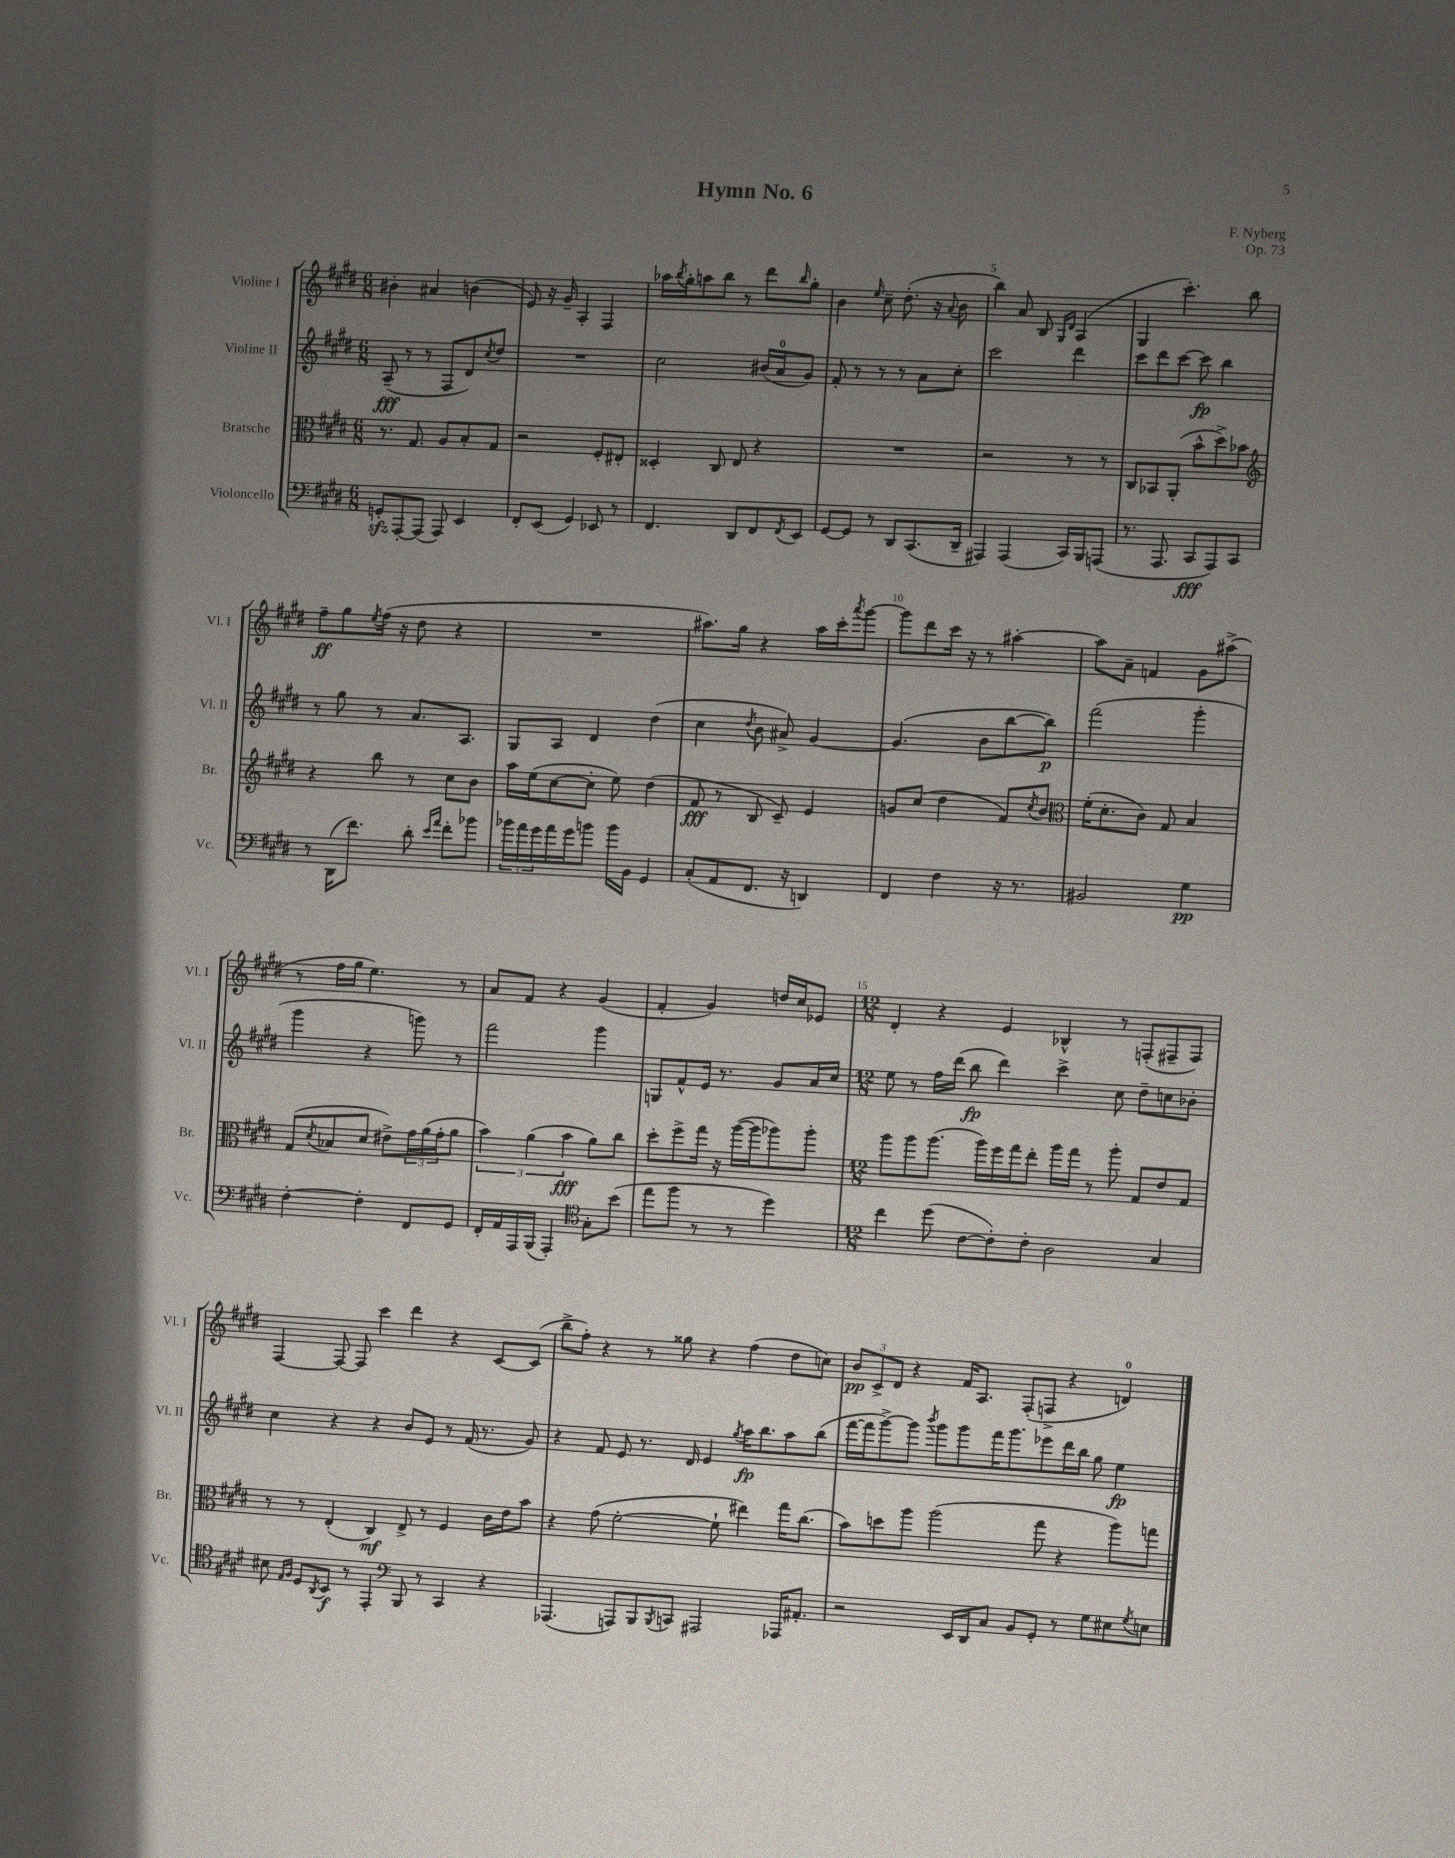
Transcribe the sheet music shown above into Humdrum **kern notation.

**kern	**kern	**kern	**kern
*staff4	*staff3	*staff2	*staff1
*clefF4	*clefC3	*clefG2	*clefG2
*k[f#c#g#d#]	*k[f#c#g#d#]	*k[f#c#g#d#]	*k[f#c#g#d#]
*M6/8	*M6/8	*M6/8	*M6/8
8GG'/L	8.r	(8A~/	4b#'\
[8AAA'/	.	8r	.
.	8.G#/	.	.
(8AAA/]J	.	8r	4a#/
8AAA/)	8A/L	8F#/L	.
4EE/	8B'/	8d#/)	(4b\
.	.	8qcc#/	.
.	8G#/J	8dd#/J	.
=	=	=	=
8FF#'/L	2r	2.r	8e/)
(8EE/J	.	.	16r
.	.	.	16g#~/
4GG#/)	.	.	4A'/
8EE-/	8F#'/L	.	4F#/
8r	8E#'/J	.	.
=	=	=	=
4.FF#/	4D##'/	2cc#\	16aa-\LL
.	.	.	8qbb/
.	.	.	16gg#'\J
.	.	.	8aa\
.	8C#/	.	8bb\J
8DD#/L	8E/	.	8r
8FF#/	4r	(16b#/LL	8ddd#\L
.	.	16a/J	.
8qFF#/	.	.	16qqbb/
8EE/J	.	8g#/J)	8gg#'\J
=	=	=	=
[8GG#/L	2.r	8f#'/	4b\
8GG#/]J	.	8r	.
.	.	.	16qqee/
8r	.	8r	8cc#~\
8DD#/L	.	8r	(8.dd#'\
(8.CC#/	.	8a\L	.
.	.	.	16r
.	.	.	8qqa/
.	.	8cc#'\J	8b\
16DD#~/Jk	.	.	.
=	=	=	=
4AAA#/)	2r	2ccc#\	4bb\)
(4AAA#/	.	.	8a/
.	.	.	8B/
.	.	.	16qqG#/LL
.	.	.	16qqd#/JJ
16CC#/LL)	8r	4ddd#\	(4A/
16BBB/J	.	.	.
(8AAA/J	8r	.	.
=	=	=	=
8.r	8C#/L	8ccc#\L	4G#/
.	8BB-/	8ddd#\	.
8.AAA/	.	.	.
.	(8AA'/J	[8ccc#\J	4.ccc#'\)
8CC#/L	8b^^\L	8ccc#\]	.
8AAA/)	8dd#^\)	4bb\	.
8CC#/J	8b-\J	.	8bb\
=	=	=	=
*	*clefG2	*	*
8r	4r	8r	8ff#~\L
(16DD#\LK	.	8gg#\	8gg#\
8.f#\J)	.	.	.
.	.	.	8qee/
.	8bb\	8r	(16ff#\Jk
.	.	.	16r
8d#'\	8r	8.a/L	8dd#\
16qqe/LL	.	.	.
16qqa/JJ	.	.	.
8f#'\L	8cc#\L	.	4r
.	.	8.A/J	.
8b-\J	8b\J	.	.
=	=	=	=
24b-\LL	16aa\LL	8G#/L	2.r
24a\	.	.	.
.	(16ee\J	.	.
24g#\	.	.	.
16a\	[8cc#\	8A/J	.
16g#\J	.	.	.
8b\J	8cc#'\]J	4d#/	.
16b\LL	8ee\)	.	.
16BB\JJ	.	.	.
4GG#/	(4dd#\	(4dd#\	.
=	=	=	=
(8C#'/L	8f#/	4cc#\	8.aa#\L)
8AA/	8r	.	.
.	.	.	16gg#\Jk
.	.	8qdd#/	.
8.FF#/J	8B/	8b\	4r
.	8c#~/)	8a#^/)	.
16r	.	.	.
4DD/)	4e/	[4g#/	16aa#\LL
.	.	.	16ccc#'\J
.	.	.	8qaaa/
.	.	.	[8ggg#\J
=	=	=	=
4FF#/	8g/L	(4.g#/]	8ggg#\]L
.	(8cc#/J	.	8ddd#\
4F#\	4dd#\	.	16ccc#\Jk
.	.	.	16r
.	.	8b\L	8r
16r	8f#/L)	[8bb\	[4aa#'\
8.r	.	.	.
.	8qcc#/	.	.
.	8b/J	8bb\]J)	.
=	=	=	=
*	*clefC3	*	*
2BB#/	(16f#'\LK	(2fff#\	8aa#\]L
.	8.d#'\	.	.
.	.	.	8a~\J
.	8c#\J)	.	4f/
.	8G#/	.	.
4G#\	4B/	4ggg#'\	8g#\L
.	.	.	(8aa#^\J
=	=	=	=
[4F#'\	(8G#/L	4ggg#\	8r
.	8qd#/	.	.
.	8B-/	.	16ff#\LL
.	.	.	16gg#\JJ
4F#'\]	8d#/J	4r	4.ee\)
.	8e#^\L)	.	.
8FF#/L	24g#\L	8ggg\)	.
.	(24a\	.	.
.	24g#'\J	.	.
8GG#/J	8a\J	8r	8r
=	=	=	=
16FF#'/LL	6b\)	2fff#\	8a/L
16AA/	.	.	.
16AAA/	.	.	8f#/J
.	(6a\	.	.
(16BBB/JJ	.	.	.
4AAA'/)	.	.	4r
.	6b\	.	.
*clefC4	*	*	*
8G#'\L	8a\L)	4ggg#\	(4g#/
(8b\J	8cc#\J	.	.
=	=	=	=
8ee\L	8dd#'\L	8G/L	4f#'/
8ff#\J	8ff#^\	8f#^^/	.
8r	16gg#\Jk	16e/Jk	4g#/)
.	16r	8.r	.
8r	([16aa\LL	.	.
.	16aa\]J	.	.
4dd#\)	8aa-\)	8g#/L	16dd/LL
.	.	.	16cc#/J
.	8aa-'\J	16a/L	8e-/J
.	.	16cc#/JJ	.
=	=	=	=
*M12/8	*M12/8	*M12/8	*M12/8
4cc#\	8aa\L	8ee\	4d#'/
.	8aa\	8r	.
(8dd#\	(8.aa\J	16ff#\LL	4r
.	.	(16ddd#\JJ	.
[8c#\L	.	8bb\	.
.	16aa\LL)	.	.
8c#'\])	16ff#\	4ddd#\)	4e/
.	16gg#\J	.	.
8c#'\J	8ee'\J	.	.
2A\	16aa\LL	4ccc#^\	4B-^^/
.	16gg#\JJ	.	.
.	8r	.	.
.	8aa'\	8cc#\	8r
.	8G#/L	8dd#~\L	(8F'/L
4G#/	8e/	8cc\	8F#~/
.	8G#/J	8b-'\J	8F#/J)
=	=	=	=
8B#\	8r	4cc#\	[4F#/
16qqE/LL	.	.	.
16qqF#/JJ	.	.	.
8D#/L	8r	.	.
8qAA/	.	.	.
8BB/J	(4E'/	4r	8F#/_
8r	.	.	8F#/]
4EE'/	4C#/)	4r	4ccc#\
*clefF4	*	*	*
8BBB/	8E^/	8b/L	4ddd#\
8r	8r	8e/J	.
4CC#/	4F#/	8r	4r
.	.	(16f#/	.
.	.	8.r	.
4r	16c#\LL	.	[8c#/L
.	16e\J	.	.
.	8b\J	8g#/)	(8c#/]J
=	=	=	=
(4.AAA-/	4r	4r	8bb^\L
.	.	.	8ff#'\J)
.	(8g#\	8f#/	4r
8AAA/L)	[2f#'\	8e/	.
8BBB/	.	8.r	8r
8qBBB/	.	.	.
8CC/J	.	.	8gg##\
.	.	16d#/	.
2AAA#/	.	4e/	4r
.	8f#`\]	.	.
.	.	8qgg#/	.
.	4ee#\)	16aa\LK	(4ff#\
.	.	8.bb\	.
16AAA-/LK	16gg#\LK	8aa\	8dd#\L
8.AA#'/J	(8.cc#\J	.	.
.	.	(8bb\J	8cc\J)
=	=	=	=
2r	8b\L)	[16fff#\LL	12b/L
.	.	16fff#\]J	.
.	.	.	12c#^/
.	8dd\	[8ggg#^\)	.
.	.	.	12d#/J
.	8aa\J	8ggg#\]J	4r
.	.	8qbbb/	.
.	(2aa\	8ggg#\L	.
16EE/LL	.	8ggg#\	16f#/LK
16DD#/J	.	.	8.A/J
8C#/J	.	16fff#\K	.
.	.	8.ggg#\	.
8BB/L	.	.	(8F#'/L
8GG#'/J	8gg#\	8eee-\	8F^/J
8r	4r	16ddd#\L	4r
.	.	16bb\JJ	.
8G#\L	.	8gg#\	.
8E#\	8aa\L)	4ee\	4d/)
8qG#/	.	.	.
8E\J	8gg\J	.	.
==	==	==	==
*-	*-	*-	*-
